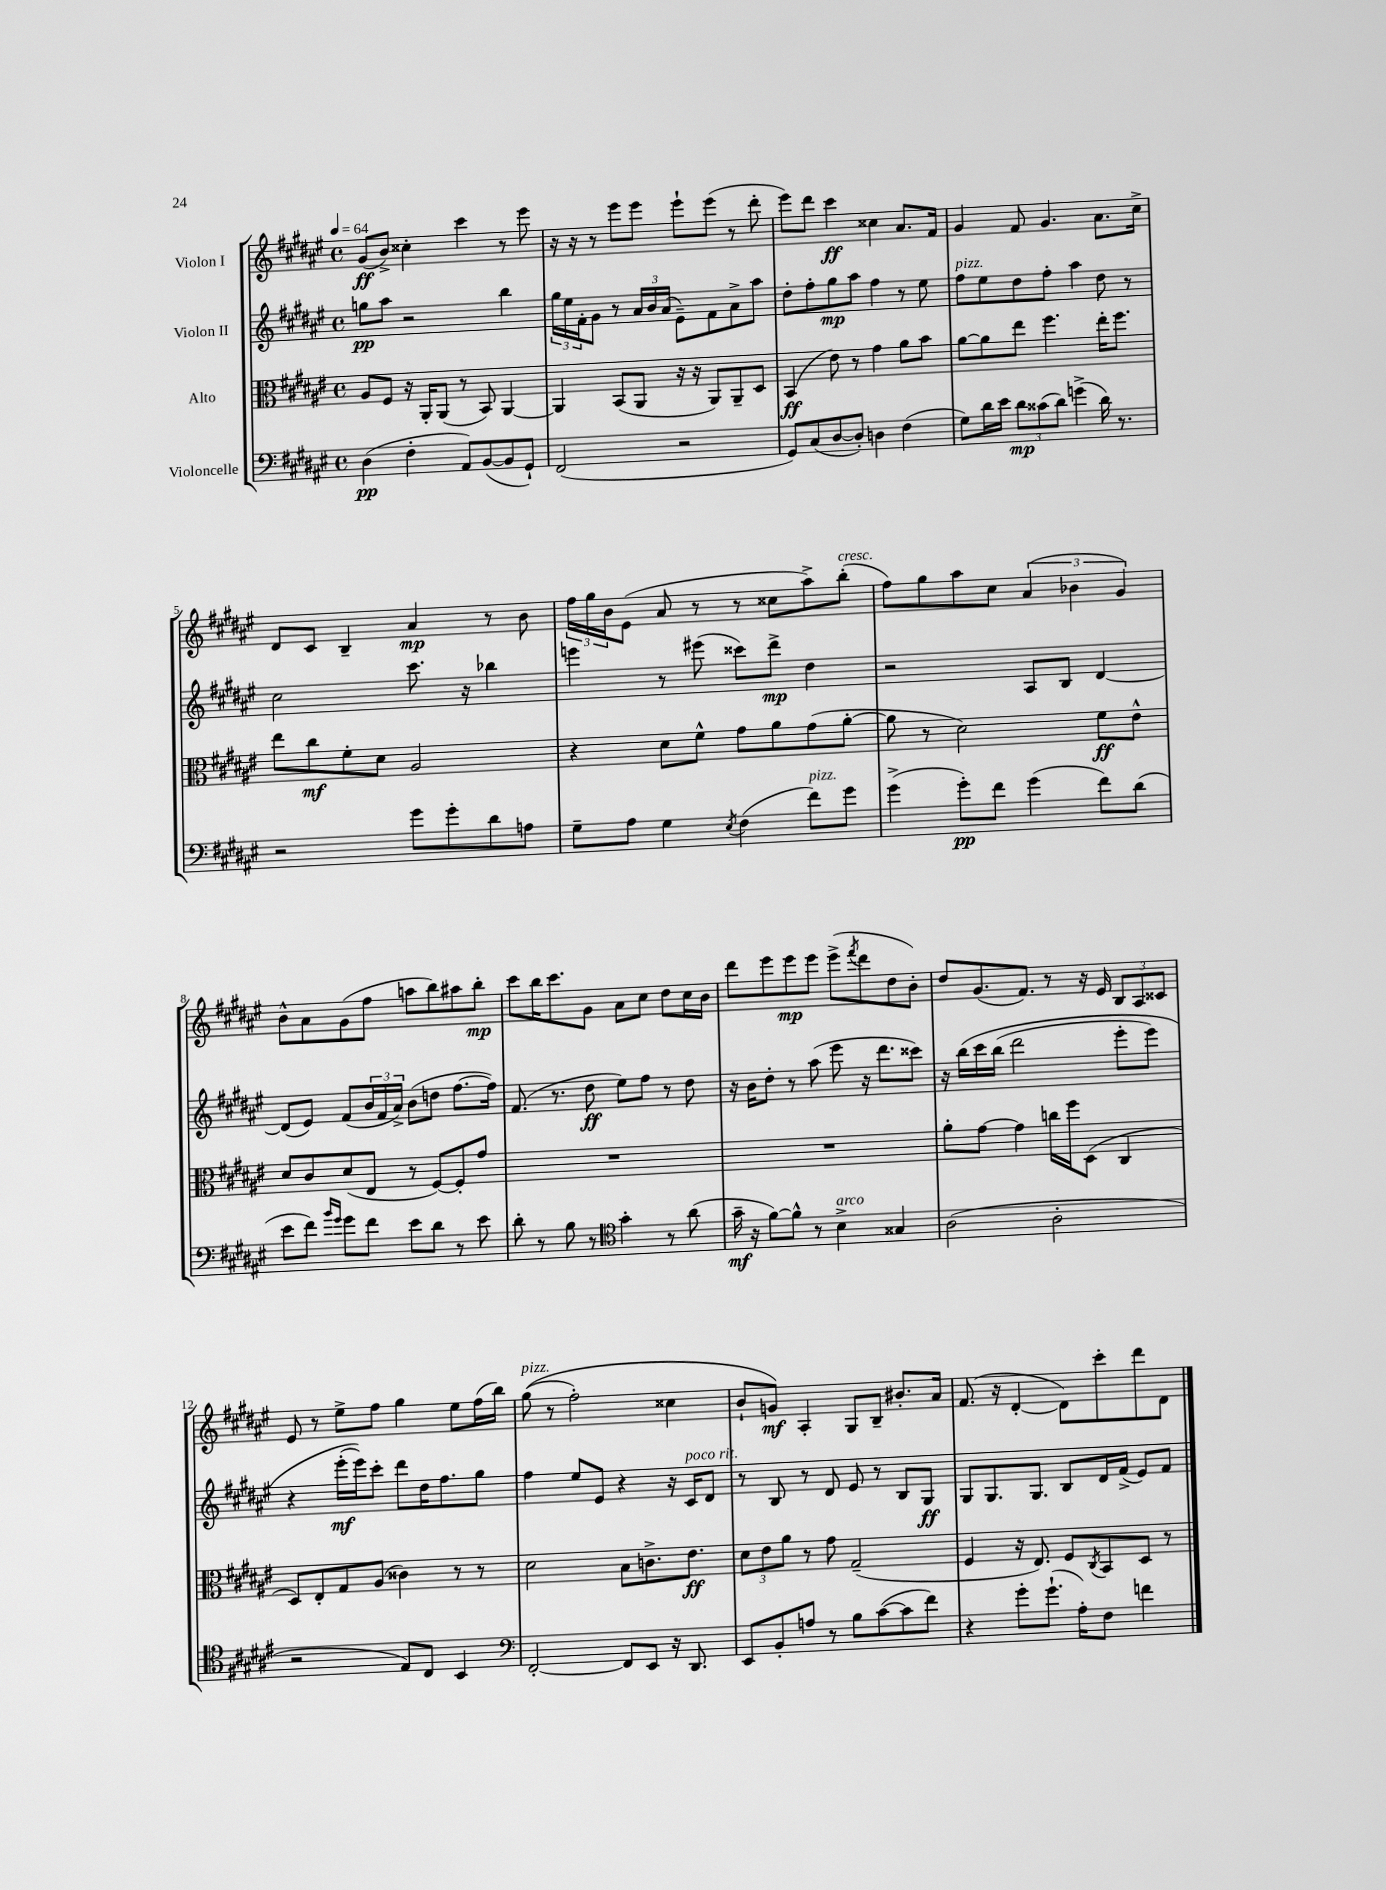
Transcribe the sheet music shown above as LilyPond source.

<<
\new StaffGroup <<
\new Staff = "s0" \with { instrumentName = "Violon I" } {
    \clef treble \key fis \major \defaultTimeSignature \time 4/4 \tempo 4 = 64
    gis'8\ff( b'8->) cisis''4-. cis'''4 r8 eis'''8 |
    r16 r16 r8 eis'''8 eis'''8 eis'''8-! eis'''8( r8 dis'''8-. |
    eis'''8) dis'''8 cis'''4\ff cisis''4 ais'8. fis'16 |
    gis'4 fis'8 gis'4. ais'8. cis''16-> |
    dis'8 cis'8 b4-- ais'4\mp r8 b'8 |
    \tuplet 3/2 { fis''16 gis''16 b'16 } eis'8( ais'8 r8 r8 cisis''8 ais''8->) b''8-.^\markup { \italic "cresc." }( |
    fis''8) gis''8 ais''8 cis''8 \tuplet 3/2 { ais'4( bes'4 gis'4) } |
    b'8-^ ais'8 gis'8( fis''8 a''8 b''8) ais''8 b''8-.\mp |
    cis'''8 b''16 cis'''8. gis'8 ais'8 cis''8 dis''8 cis''16 b'16 |
    dis'''8 eis'''8 eis'''8\mp eis'''8 eis'''8->( \acciaccatura { fis'''8 } dis'''8 dis''8 b'8-.) |
    dis''8 gis'8.( fis'8.) r8 r16 eis'16 \tuplet 3/2 { b8 ais8 cisis'8 } |
    eis'8 r8 eis''8-> fis''8 gis''4 eis''8 fis''16( b''16) |
    gis''8^\markup { \italic "pizz." }(\( r8 fis''2-.) cisis''4 |
    b'8-! g'8\mf\) ais4-. gis8 b8-- bis'8.-. ais'16 |
    fis'8.( r16 dis'4~-. dis'8) cis'''8-. dis'''8 dis'8 \bar "|." |
}
\new Staff = "s1" \with { instrumentName = "Violon II" } {
    \clef treble \key fis \major \defaultTimeSignature \time 4/4
    g''8\pp ais''8 r2 b''4 |
    \tuplet 3/2 { gis''16 eis''16 fis'16-. } gis'8 r8 \tuplet 3/2 { ais'16 b'16 ais'16( } eis'8--) fis'8 ais'8-> ais''8 |
    dis''8-. fis''8-. gis''8\mp ais''8 fis''4 r8 eis''8 |
    fis''8^\markup { \italic "pizz." } eis''8 dis''8 fis''8-. ais''4 dis''8 r8 |
    cis''2 cis'''8. r16 bes''4 |
    e'''4 r8 eis'''8( cisis'''8) dis'''8->\mp dis''4 |
    r2 ais8 b8 dis'4~ |
    dis'8( eis'8) fis'8( \tuplet 3/2 { b'16 fis'16 ais'16->) } b'8( d''8 fis''8.~ fis''16) |
    fis'8.( r8. dis''8\ff eis''8) fis''8 r8 dis''8 |
    r16 b'16 dis''8-. r8 ais''8( eis'''8 r16 dis'''8. cisis'''8) |
    r16 b''16\( cis'''16 b''16( dis'''2 eis'''8-. eis'''8) |
    r4 eis'''16-.\mf( eis'''16)\) cis'''8-. dis'''8 dis''16 fis''8. gis''8 |
    fis''4 eis''8 eis'8 r4 r16 cis'16^\markup { \italic "poco rit." } dis'8 |
    r8 b8 r8 dis'8 eis'8 r8 b8 gis8\ff |
    gis8 gis8. gis8. b8 dis'16 fis'16->( eis'8) fis'8 \bar "|." |
}
\new Staff = "s2" \with { instrumentName = "Alto" } {
    \clef alto \key fis \major \defaultTimeSignature \time 4/4
    ais8 fis8 r16 ais,16-. ais,8( r8 b,8) ais,4~ |
    ais,4 b,8( ais,8 r16 r16 ais,8) ais,8-- dis8 |
    b,4\ff( eis'8) r8 gis'4 ais'8 b'8 |
    ais'8~ ais'8 eis''8 fis''4. eis''16-. fis''8. |
    eis''8 cis''8\mf fis'8-. dis'8 ais2 |
    r4 dis'8 fis'8-^ gis'8 ais'8 gis'8( ais'8~-. |
    ais'8 r8 dis'2) fis'8\ff eis'8-^ |
    dis'8 cis'8 dis'8( eis8 r8 fis8~) fis8-. gis'8 |
    R1 |
    R1 |
    ais'8-. gis'8~ gis'4 c''16 fis''16 dis8( cis4 |
    dis8) eis8-. gis8 ais8( cisis'4) r8 r8 |
    dis'2 b8 c'8.-> eis'8.\ff |
    \tuplet 3/2 { dis'8 eis'8 ais'8 } r8 gis'8 gis2--( |
    fis4 r16 eis8.) fis8 \acciaccatura { cis8 } b,8 dis8 r8 \bar "|." |
}
\new Staff = "s3" \with { instrumentName = "Violoncelle" } {
    \clef bass \key fis \major \defaultTimeSignature \time 4/4
    dis4\pp( fis4-. ais,8) b,8~( b,8 gis,8-!) |
    fis,2( r2 |
    gis,8) cis8( dis8~ dis8-.) d4 fis4( |
    gis8) dis'16 eis'16 \tuplet 3/2 { dis'8\mp cisis'8( dis'8) } g'4->( dis'16) r8. |
    r2 gis'8 gis'8-. dis'8 a8 |
    gis8-- ais8 gis4 \acciaccatura { eis8 } fis4( fis'8^\markup { \italic "pizz." }) gis'8 |
    gis'4->( gis'8-.\pp) fis'8 gis'4( fis'8) dis'8( |
    eis'8 fis'8) \grace { b'16 gis'16 } gis'8 fis'8 eis'8 dis'8 r8 eis'8 |
    dis'8-. r8 b8 r8 \clef tenor gis'4-. r8 ais'8( |
    gis'16--\mf r16 fis'8~) fis'8-^ r8 b4->^\markup { \italic "arco" } gisis4 |
    ais2( ais2-. |
    r2 eis8) cis8 b,4 |
    \clef bass fis,2~-. fis,8 eis,8 r16 dis,8. |
    eis,8 b,8-. a8 r8 b8 cis'8~( cis'8 fis'8) |
    r4 gis'8-. gis'8.-!( ais16-.) fis8 f'4 \bar "|." |
}
>>
>>
